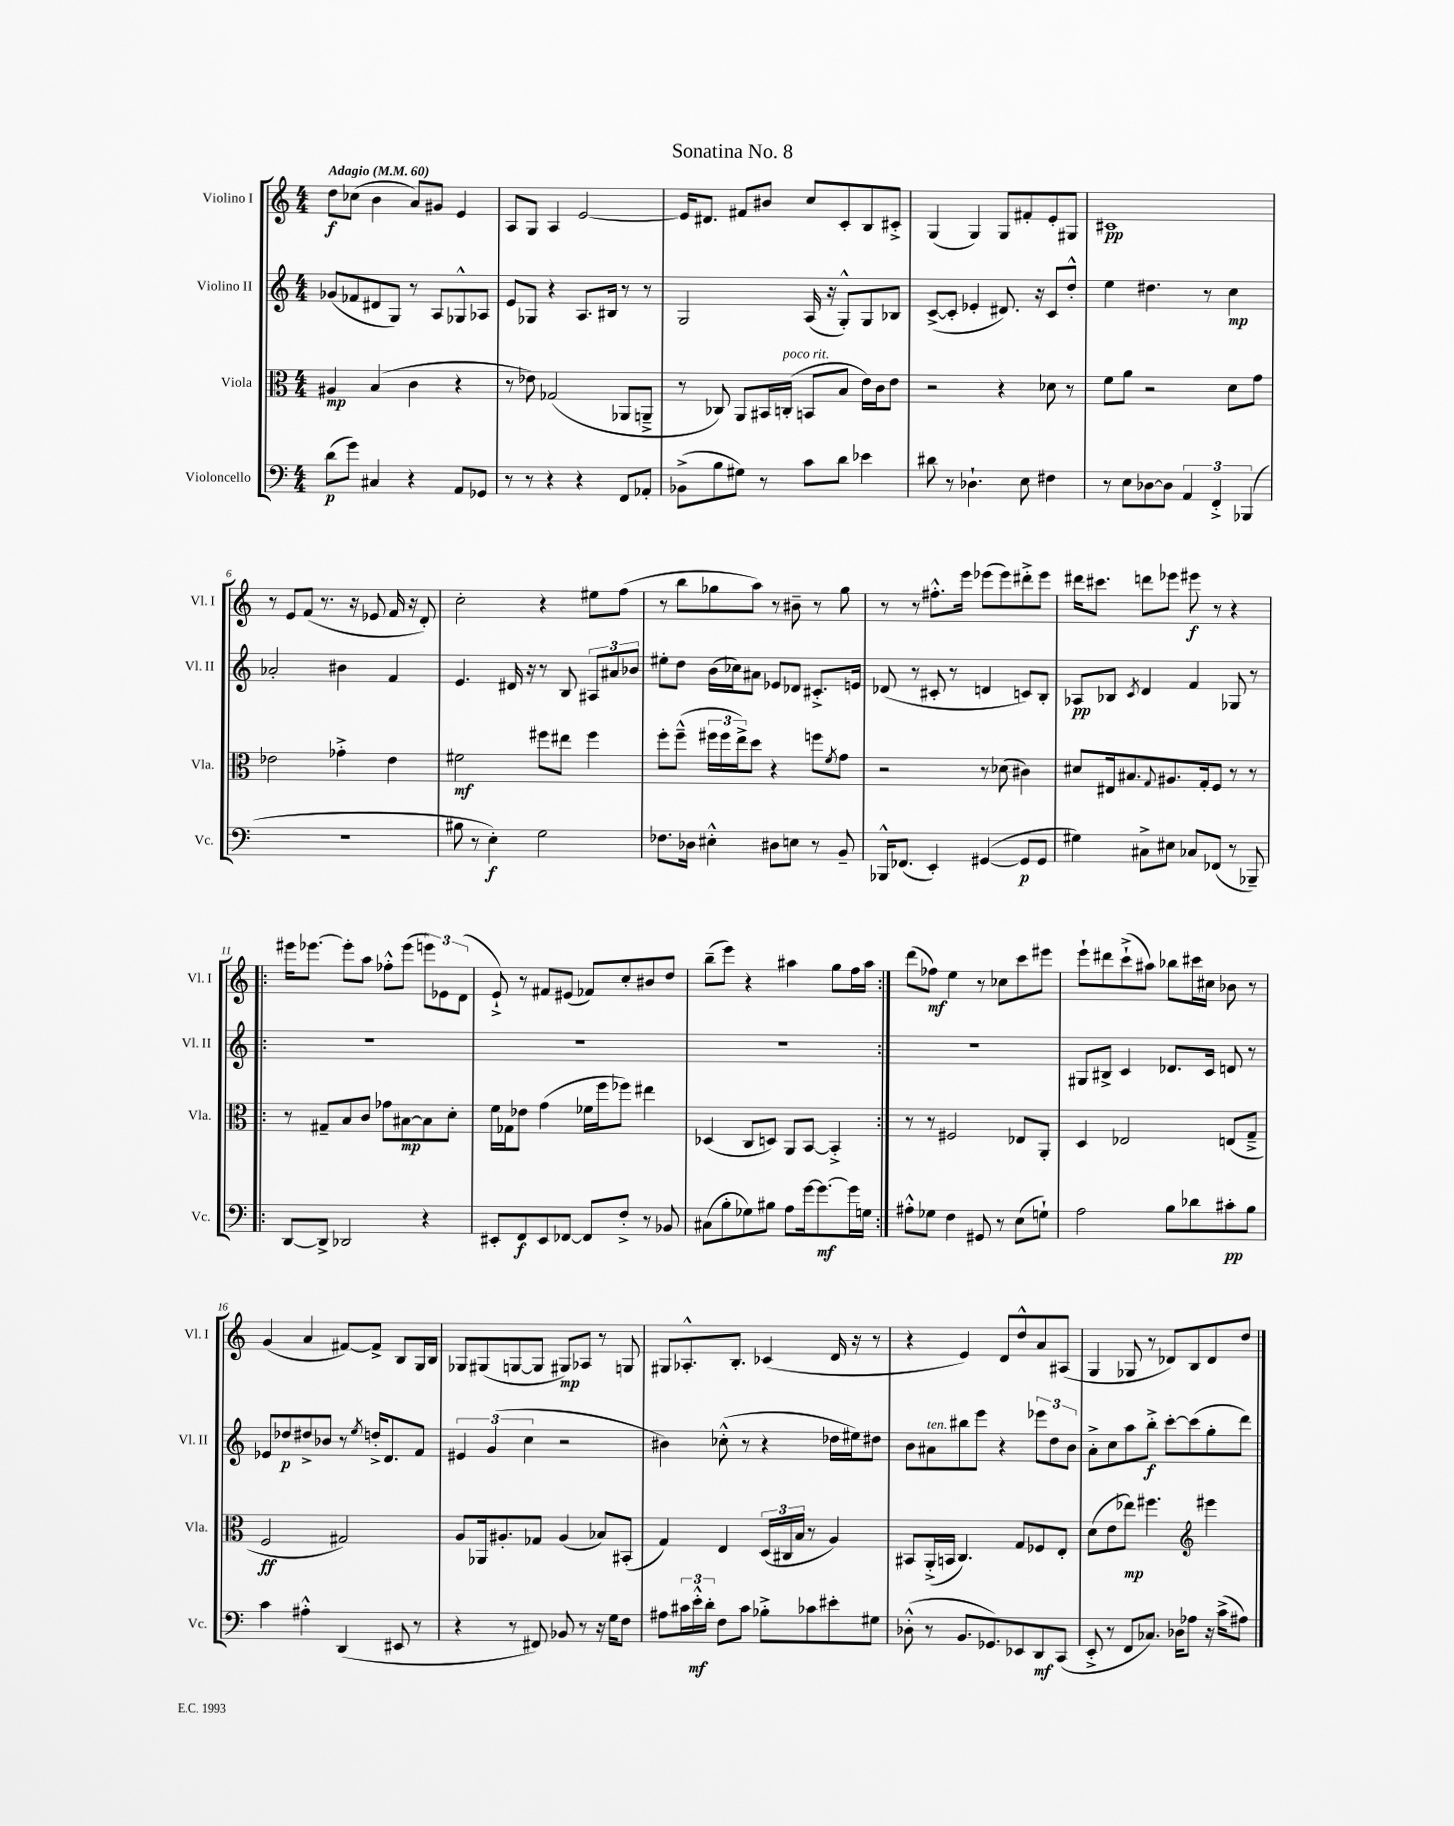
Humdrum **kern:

**kern	**kern	**kern	**kern
*staff4	*staff3	*staff2	*staff1
*clefF4	*clefC3	*clefG2	*clefG2
*k[]	*k[]	*k[]	*k[]
*M4/4	*M4/4	*M4/4	*M4/4
*MM60	*MM60	*MM60	*MM60
(8d\L	4A#/	(8g-/L	8dd\L
8g\J)	.	8f-/	(8cc-\J
4C#/	(4B/	8d#/	4b\
.	.	8G/J)	.
4r	4c\	8r	8a/L)
.	.	8A/L	8g#/J
8AA/L	4r	8G-^^/	4e/
8GG-/J	.	8A-/J	.
=	=	=	=
8r	8r	8e/L	8A/L
8r	8e-\)	8G-/J	8G/J
4r	(2G-/	4r	4A/
4r	.	8.A/L	[2e/
.	.	16B#/Jk	.
8FF/L	8AA-/L	8r	.
8AA-'/J	8AA~^/J	8r	.
=	=	=	=
(8BB-^\L	8r	2G/	16e/]LK
.	.	.	8.d#/J
8B\	8C-/)	.	.
8G#\J)	8AA/L	.	8f#/L
8r	16BB#/L	.	8b#/J
.	(16C'/JJ	.	.
8c\L	8BB/L	(16A/	8cc/L
.	.	16r	.
8d\J	8B/J	8G'^^/L)	8c'/
4e-\	16e\LL)	8G/	8B/
.	16c\J	.	.
.	8e\J	8B-/J	8c#'^/J
=	=	=	=
8d#\	2r	([8c^/L	(4G/
8r	.	8c'/]J	.
4.D-`\	.	4e-'/	4G/)
.	4r	8.d#/)	8G/L
8E\	.	.	8f#'/
.	.	16r	.
4F#\	8d-\	8c/L	8e'/
.	8r	8dd'^^/J	8G#/J
=	=	=	=
8r	8f\L	4ee\	1c#
8E\L	8a\J	.	.
[8D-\	2r	4.dd#\	.
8D-\]J	.	.	.
6AA/	.	.	.
.	.	8r	.
6FF'^/	.	.	.
.	8d\L	4cc\	.
(6BBB-/	.	.	.
.	8g\J	.	.
=	=	=	=
1r	2e-\	2a-'/	8r
.	.	.	8e/L
.	.	.	(8f/J
.	.	.	8.r
.	4g-'^\	4b#\	.
.	.	.	16r
.	.	.	8e-/
.	4e-\	4f/	16f/
.	.	.	16r
.	.	.	8d'/)
=	=	=	=
8B#\	2f#\	4.e/	2cc'\
8r	.	.	.
4E'\)	.	.	.
.	.	16d#/	.
.	.	16r	.
2G\	8ff#\L	8r	4r
.	8ee#\J	8B/	.
.	4ff#\	12A#/L	8ee#\L
.	.	12a#/	.
.	.	.	(8ff\J
.	.	12b-/J	.
=	=	=	=
8.F-\L	8ff'\L	8ee#'\L	8r
.	(8ff~^^\J	8dd\J	8bb\L
16D-\Jk	.	.	.
4E#'^^\	24ff#\LL	(16b\LL	8gg-\
.	24ff#\	.	.
.	.	16cc-\J)	.
.	24ee^\J)	.	.
.	8dd\J	8a#\J	8aa\J)
8D#\L	4r	8e-/L	8r
8E\J	.	8d-/J	8b#~\
8r	8ff\L	8.c#'^/L	8r
.	8qf/	.	.
8BB~/	8g\J	.	8gg-\
.	.	16e/Jk	.
=	=	=	=
16BBB-^^/LK	2r	(8d-/	8r
(8.FF-/J	.	.	.
.	.	8r	8r
4EE'/)	.	8c#'/	8.ff#'^^\L
.	.	8r	.
.	.	.	16eee\Jk
([4GG#/	8r	4d/	(8eee-\L
.	(8d-\	.	8eee-\)
8GG#/]L	4c#\)	8c/L)	8ddd#'^\
8GG#/J	.	8B'/J	8eee-\J
=	=	=	=
4G#\)	8d#/L	8A-/L	16ddd#\LK
.	.	.	8.ccc#\J
.	16E#/k	8B-/J	.
.	8.B#/	.	.
.	.	8qc/	.
8C#^\L	.	4d/	8ddd\L
.	8qqG/	.	.
8E#\J	8.A#/	.	8eee-\J
8C-/L	.	4f/	8eee#\
.	16G'/k	.	.
(8FF-/J	8F/J	.	8r
8r	8r	8G-/	4r
8BBB-~/)	8r	8r	.
=!|:	=!|:	=!|:	=!|:
[8DD/L	8r	1r	16eee#\LK
.	.	.	[8.eee-\J
8DD^/]J	8G#~/L	.	.
2DD-/	8B/	.	8eee-'\]L
.	8c/J	.	8aa\J
.	8g-\L	.	8ff-'^^\L
.	[8B#\	.	(8eee-\J
4r	8B#\]	.	12eee\L)
.	.	.	12e-\
.	8d'\J	.	.
.	.	.	(12d\J
=	=	=	=
8EE#'/L	16f\LL	1r	8e`^/)
.	16G-\J	.	.
8FF/	8e-\J	.	8r
8EE#/	(4g\	.	8f#/L
[8FF-/J	.	.	(8e#/J
8FF-/]L	16f-\LL	.	8f-/L)
.	16ff\J	.	.
8F'^/J	8ff-\J)	.	8cc'/
8r	4ee#\	.	8b#/
8BB-/	.	.	8dd/J
=	=	=	=
(8C#\L	(4D-/	1r	(8bb~\L
8B'\	.	.	8eee\J)
8G-\)	8C/L	.	4r
8B#\J	8D/J)	.	.
8A\L	8AA/L	.	4aa#\
[16g\k	[8BB/J	.	.
8.g\_	.	.	.
.	4BB'^/]	.	8gg\L
16g\]L	.	.	16ff\L
16G\JJ	.	.	16aa#\JJ
=:|!	=:|!	=:|!	=:|!
8A#'^^\L	8r	1r	(8ddd\L
8G-\J	8r	.	8ff-\J)
4F\	2F#/	.	4ee\
8GG#/	.	.	8r
8r	.	.	8cc-\L
(8E\L	8E-/L	.	8ccc\
8G`\J)	8AA'/J	.	8eee#\J
=	=	=	=
2A\	4D/	8G#/L	8eee`\L
.	.	8B#^/J	8ddd#\
.	2E-/	4c/	(8ccc`^\
.	.	.	8aa#\J)
8B\L	.	8.d-/L	8bb-\L
8d-\	.	.	16ccc#\L
.	.	16c/Jk	16cc#\JJ
8c#'\	(8E/L	8d/	8b-\
8B\J	8G~^/J	8r	8r
=	=	=	=
4c\	2F/	8e-/L	(4g/
.	.	8dd-/	.
4A#'^^\	.	8dd#^/	4a/
.	.	8b-/J	.
(4DD/	2G#/)	8r	[8f#/L)
.	.	8qee/	.
.	.	16dd'^/LK	8f#^/]J
.	.	8.d/	.
8EE#/	.	.	8B/L
8r	.	8f/J	16G/L
.	.	.	16B/JJ
=	=	=	=
4r	8A/L	6e#/	8G-/L
.	16AA-/k	.	(8G#/
.	.	(6g/	.
.	8.A#'/	.	.
8r	.	.	[8G/
.	.	6cc\	.
8FF#/)	8G-/J	.	8G/]J
8BB-/	(4A#/	2r	8G#/L)
8r	.	.	8A-/J
16r	8B-/L)	.	8r
16G\LK	.	.	.
8F\J	(8BB#'/J	.	8G/
=	=	=	=
8A#\L	4G/)	4b#\)	8G#/L
24c#\L	.	.	8.A-'^^/
24e'^^\	.	.	.
24d'\JJ	.	.	.
8F\L	4E/	(8cc-'^^\	.
.	.	.	8.B'/J
8c#\J	.	8r	.
8B-'^\L	(24D/LL	4r	(4c-/
.	24C#/	.	.
.	24B/JJ	.	.
8c-\	8r	.	.
8e#'\	4A/)	16dd-\LL	16d/
.	.	16ee#\J)	16r
8G#\J	.	8dd#\J	8r
=	=	=	=
(8D-'^^\	8BB#/L	8b\L	4r
8r	(16AA'^/L	8a#\	.
.	16BB/JJ	.	.
8.BB/L	4.C/)	8bb#\	4e/)
.	.	8eee\J	.
8.GG-/)	.	.	.
.	.	4r	8d/L
8EE-/	8G/L	.	8dd^^/
8DD/	8F-/	12eee-\L	8a/
.	.	12dd\	.
(8CC/J	8E'/J	.	(8A#/J
.	.	12b\J	.
=	=	=	=
8EE'^/	(8d\L	8a'^\L	4G/
8r	8e\	8cc\	.
8FF/L	8ee-\J)	8aa\	8G-/
8.C-/J)	4.ff#\	8bb'^\J	8r
.	.	[8ccc'\L	8d-/L)
16D-\LK	.	.	.
8A-\J	.	(8ccc\]	8B/
*	*clefG2	*	*
16r	4eee#\	8gg'\	8d-/
(16c^\LK	.	.	.
8A#\J)	.	8ddd\J)	8dd/J
==	==	==	==
*-	*-	*-	*-
